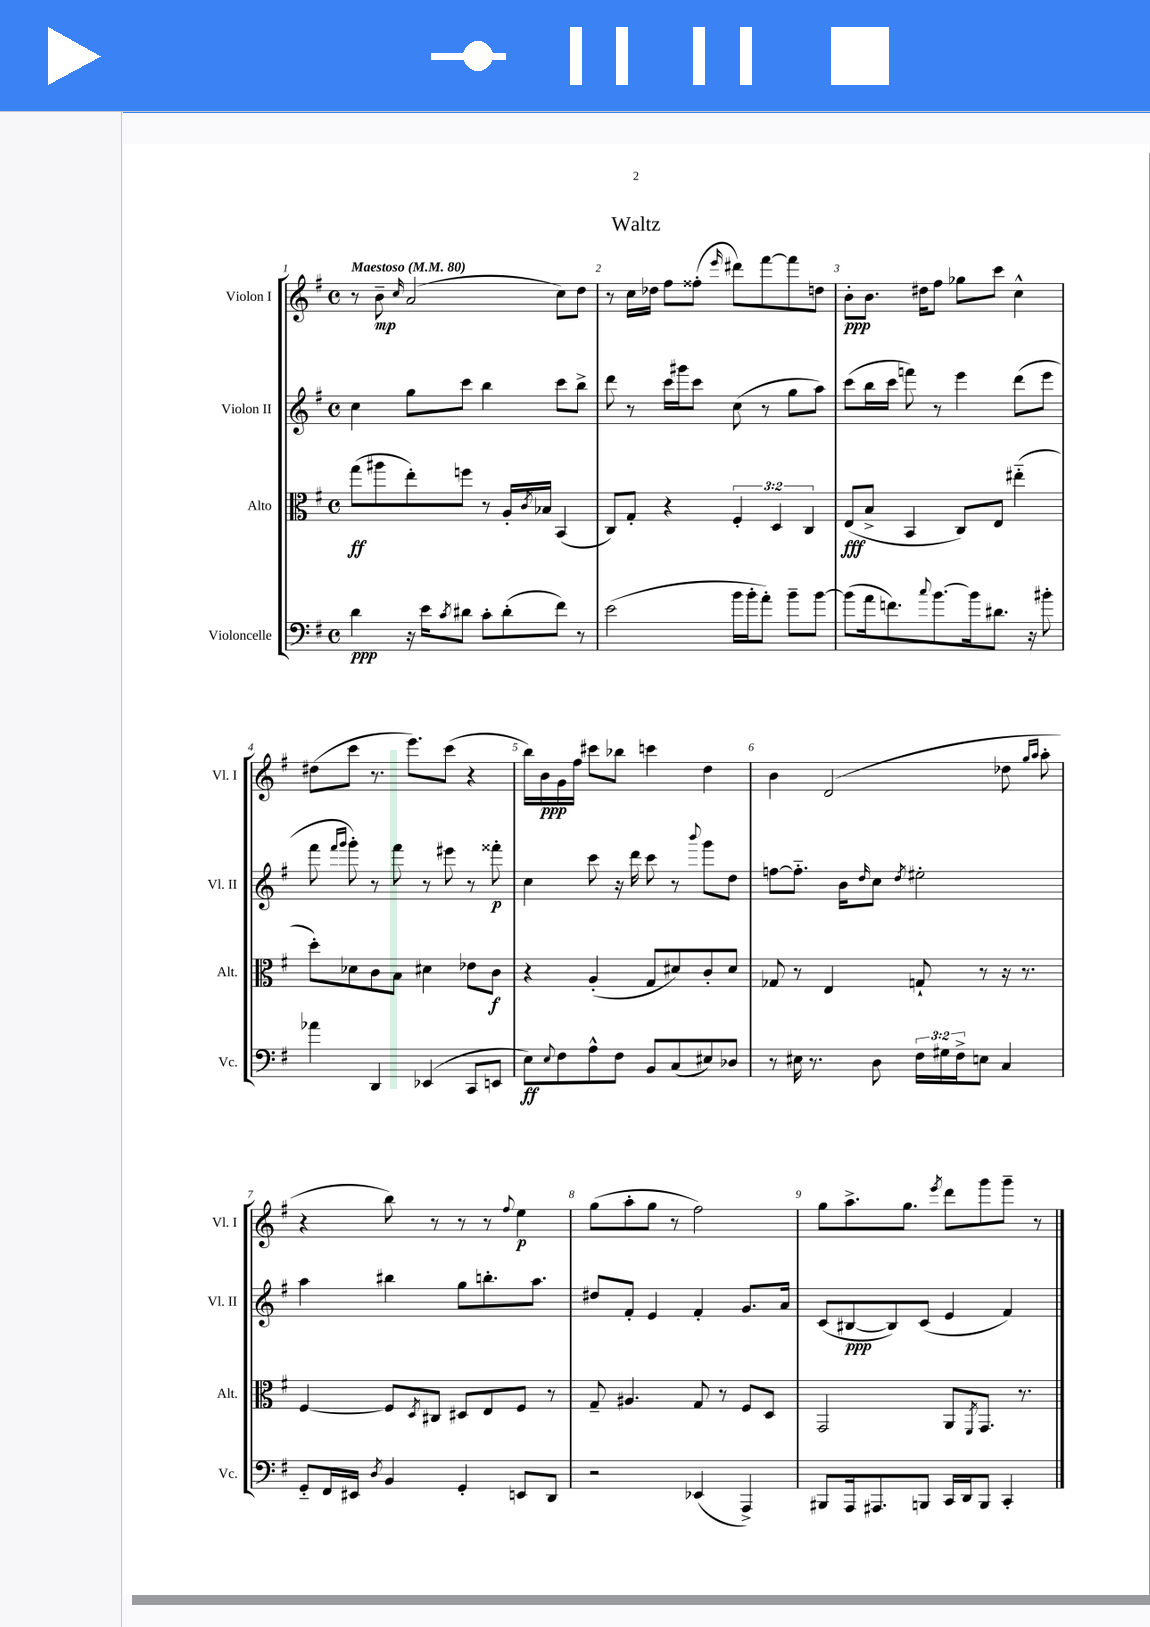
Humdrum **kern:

**kern	**kern	**kern	**kern
*staff4	*staff3	*staff2	*staff1
*clefF4	*clefC3	*clefG2	*clefG2
*k[f#]	*k[f#]	*k[f#]	*k[f#]
*M4/4	*M4/4	*M4/4	*M4/4
*met(c)	*met(c)	*met(c)	*met(c)
*MM80	*MM80	*MM80	*MM80
4d	(8gg	4cc	8r
.	8aa#	.	8b~
.	.	.	16qqcc
16r	8ee')	8gg	(2a
16e	.	.	.
8qc	.	.	.
8d#	8ff	8ccc	.
8c'	8r	4bb	.
(8d#'	16A'	.	.
.	8qc	.	.
.	16B-	.	.
8f#)	(4BB	8ccc	8cc)
8r	.	8bb^	8dd
=	=	=	=
(2e	8C)	8ddd	8r
.	8G'	8r	16cc
.	.	.	16dd-
.	4r	16ccc	8ff#
.	.	16ggg#	.
.	.	8ccc	(8ff##'
.	.	.	16qqeee
16b	6F#'	(8cc	8ddd#)
16b'	.	.	.
8a')	.	8r	[8fff#
.	6D	.	.
8b~	.	8gg	8fff#]
.	6C	.	.
[8b	.	8aa)	8dd
=	=	=	=
(8b]	(8E	(8ccc	8b'
16a	8B^	16bb	8.b
8.f)	.	16ccc	.
.	4BB	8fff)	.
.	.	.	16dd#
8qqcc	.	.	.
[8.b	.	8r	8ff#
.	8C)	4eee	8gg-
16b]	.	.	.
8.d#	8E	.	8ccc
.	(4ee#'~	(8ddd	4cc^^
16r	.	.	.
8b#'	.	8eee	.
=	=	=	=
4a-	8dd')	8fff#	(8dd#
.	.	16qqfff#	.
.	.	16qqggg	.
.	8d-	8ggg')	8ccc
4DD	8c	8r	8.r
.	8B	8fff#	.
.	.	.	8.eee)
(4EE-	4d#	8r	.
.	.	8eee#	(8ccc
8CC	8e-	8r	4r
8EE	8c	8fff##'	.
=	=	=	=
8E)	4r	4cc	16bb)
.	.	.	16b
8qqE	.	.	.
8F#	.	.	16g
.	.	.	16ff#
8A^^	(4A'	8ccc	8ccc#
8F#	.	16r	8bb-
.	.	16ddd	.
8BB	8G	8ccc	4ccc
(8C	8d#)	8r	.
.	.	8qqbbb	.
8E#)	8c'	8ggg	4dd
8D-	8d#	8dd	.
=	=	=	=
8r	8G-	[8ff	4b
16E#	8r	8.ff'~]	.
8.r	.	.	.
.	4E	.	(2d
.	.	16b	.
.	.	16qqdd	.
8D	.	8cc	.
.	.	8qdd	.
24F#	8G`	2ee#'	.
24G#	.	.	.
24F#^	.	.	.
8E	8r	.	.
4C	16r	.	8dd-
.	8.r	.	.
.	.	.	16qqgg
.	.	.	16qqaa
.	.	.	8aa'
=	=	=	=
8GG'~	[4F#	4aa	4r
16FF#	.	.	.
16EE#	.	.	.
8qD	.	.	.
4BB	8F#]	4bb#	8bb)
.	8qD	.	.
.	8C#	.	8r
4GG'	8D#	8gg	8r
.	8E	8.bb'	8r
.	.	.	8qqff#
8EE	8F#	.	4ee
.	.	8.aa	.
8DD	8r	.	.
=	=	=	=
2r	8G~	8dd#	(8gg
.	4.A#	8f#'	8aa'
.	.	4e	8gg
.	.	.	8r
(4EE-	8G	4f#'	2ff#)
.	8r	.	.
4AAA^)	8F#	8.g	.
.	8D	.	.
.	.	16a	.
=	=	=	=
8BBB#	2GG	(8c	8gg
16AAA	.	[8B#	8.aa^
8.AAA#	.	.	.
.	.	8B#])	.
.	.	.	8.gg
8BBB	.	(8c	.
.	.	.	8qeee
16CC	8AA	4e	8ddd
16DD	.	.	.
.	8qFF#	.	.
8BBB	8.GG	.	8ggg
4CC'	.	4f#)	8ggg~
.	8.r	.	.
.	.	.	8r
==	==	==	==
*-	*-	*-	*-
